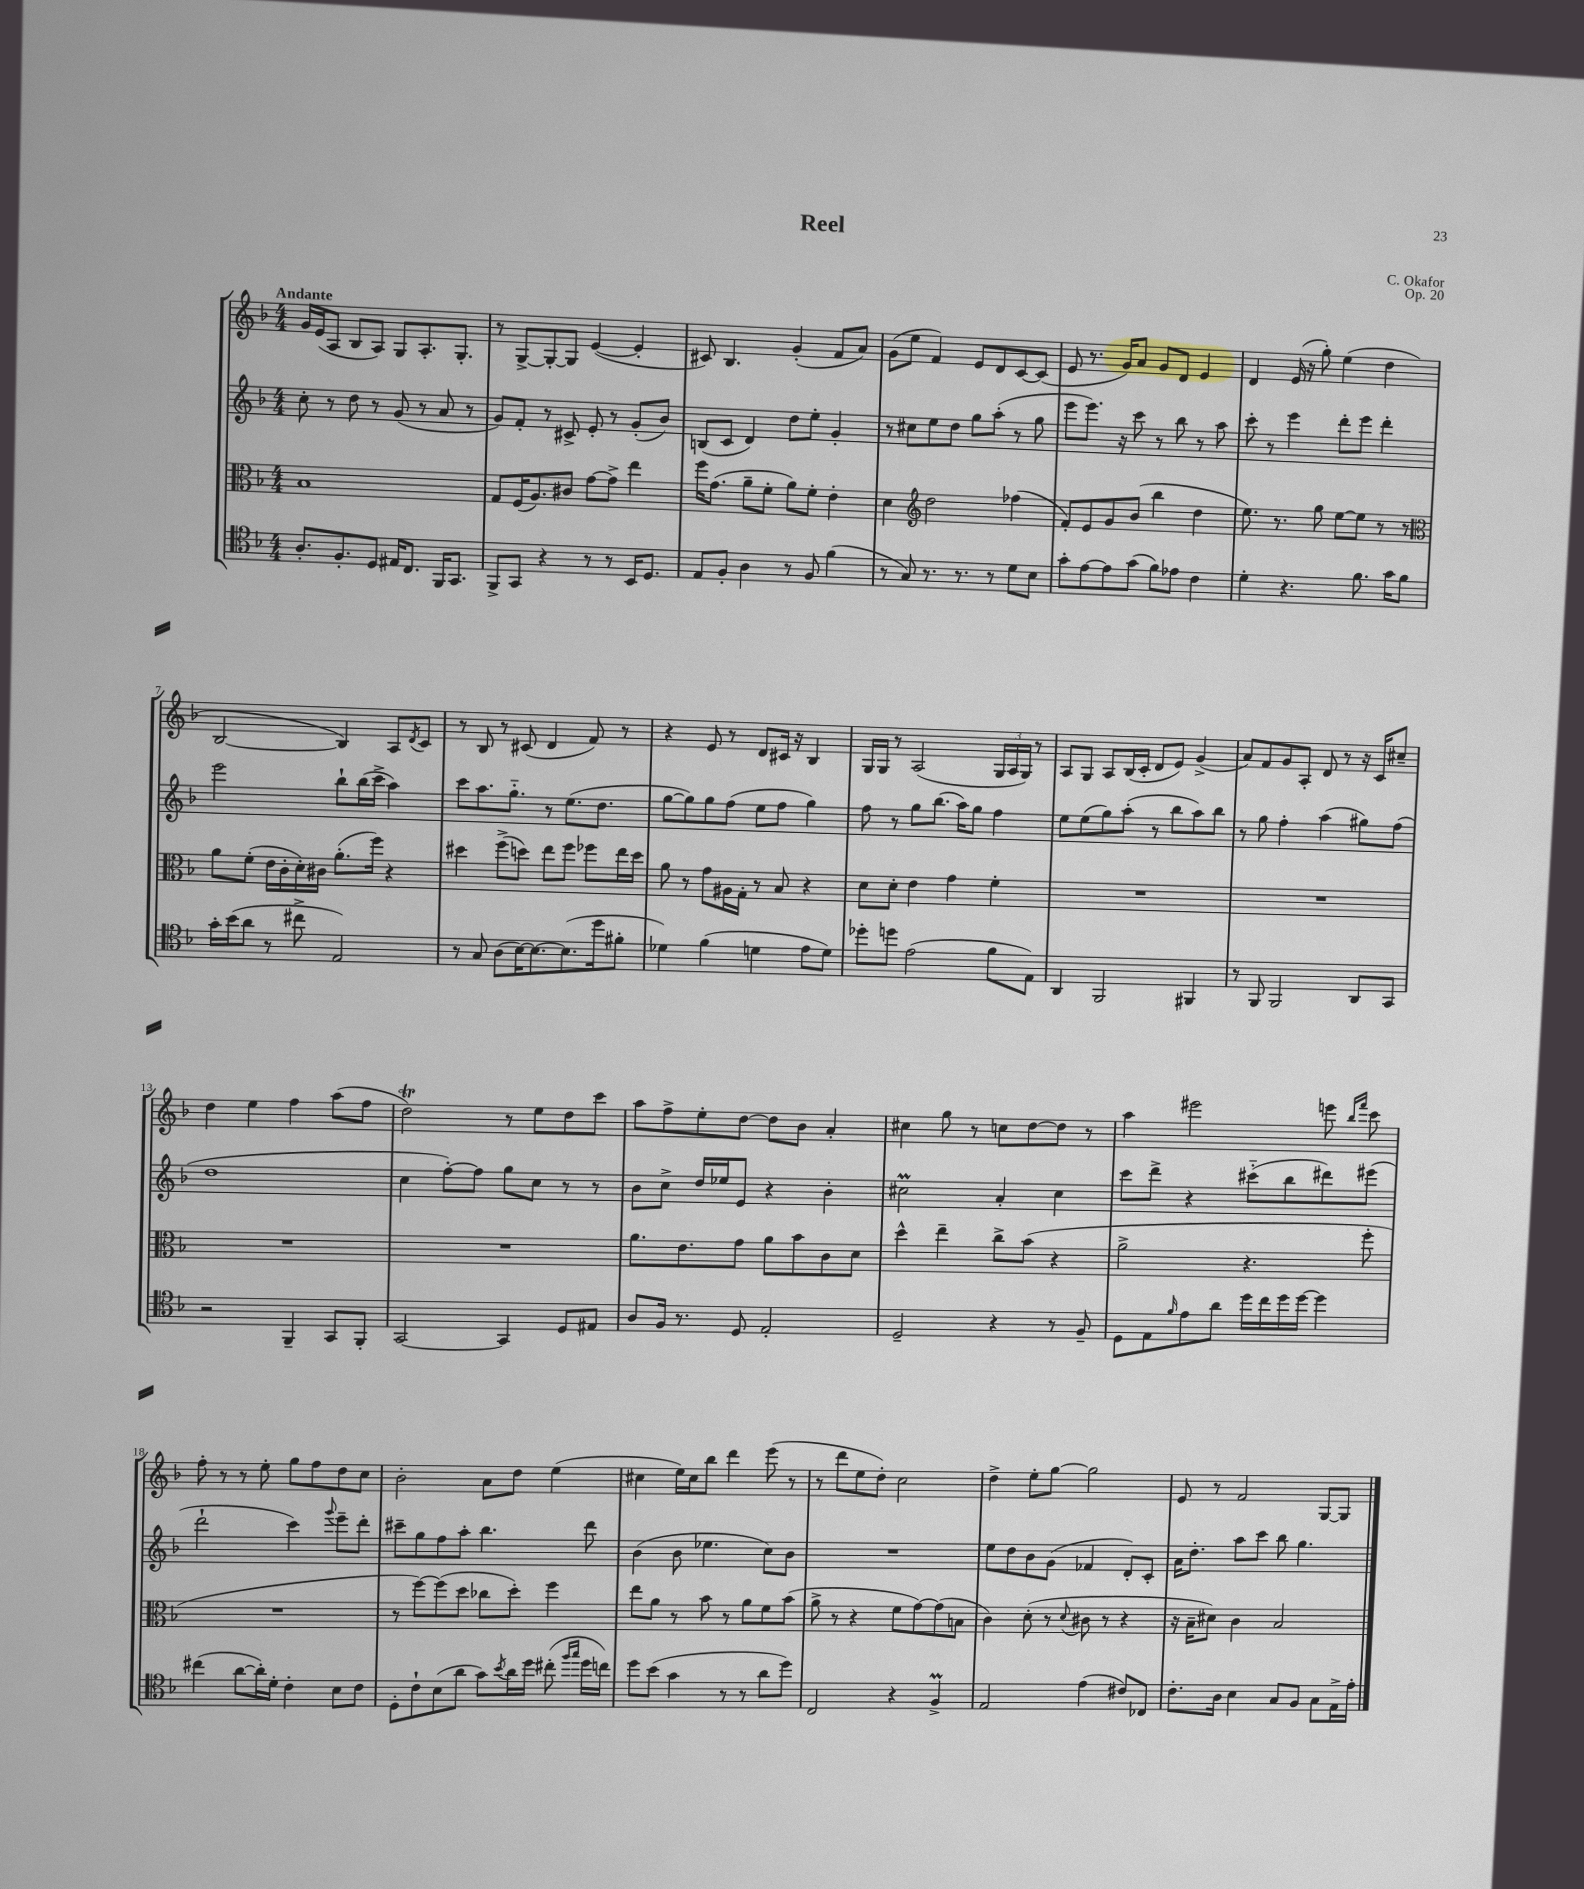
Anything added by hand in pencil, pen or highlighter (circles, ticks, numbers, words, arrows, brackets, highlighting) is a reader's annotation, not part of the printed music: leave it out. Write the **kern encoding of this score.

**kern	**kern	**kern	**kern
*staff4	*staff3	*staff2	*staff1
*clefC4	*clefC3	*clefG2	*clefG2
*k[b-]	*k[b-]	*k[b-]	*k[b-]
*M4/4	*M4/4	*M4/4	*M4/4
8.A'/L	1B-	8cc'\	16g/LL
.	.	.	(16e/J
.	.	8r	8A/J
8.F'/	.	.	.
.	.	8dd\	8B-/L
8D/J	.	8r	8A/J)
16E#/LK	.	(8g/	8G/L
8.C/J	.	.	.
.	.	8r	8.A'/
16FF/LK	.	8a/	.
8.GG/J	.	.	8.G'/J
.	.	8r	.
=	=	=	=
8FF^/L	8G/L	8g/L)	8r
8GG/J	(16F/K	8f'/J	[8G^/L
.	8.A/)	.	.
4r	.	8r	8G'/_
.	8c#/J	8c#^/	8G/]J
8r	[8g\L	8e'/	([4e/
8r	8g^\]J	8r	.
16BB-/LK	4ee\	(8g'/L	4e'/]
8.D/J	.	.	.
.	.	8b-/J)	.
=	=	=	=
8E/L	16ff\LK	(8B/L	8c#/)
.	(8.g\J	.	.
8F'/J	.	8c/J	4.B-/
4A\	8a~\L	4d/)	.
.	8f'\J	.	.
8r	8a\L)	8dd\L	(4g'/
8F/	8f'\J	8ee'\J	.
(4f\	4e'\	4g'/	8f/L
.	.	.	8a/J)
=	=	=	=
8r	4d\	8r	(8g\L
8G/)	.	8cc#\L	8ee\J
*	*clefG2	*	*
8.r	2dd\	8ee\	4f/)
.	.	8dd\J	.
8.r	.	.	.
.	.	8gg\L	8e/L
8r	.	(8aa'\J	8d/
8d\L	(4ff-\	8r	[8c/
8B-\J	.	8gg\	(8c/]J
=	=	=	=
8g'\L	8f'/L)	8eee\L	8e/
[8e\	8e/	8.eee\J)	8.r
8e\]	8g/	.	.
.	.	16r	16g/LK)
(8g\J	(8b-/J	8ccc\	8a/J
8f\L)	4bb-\	8r	8g/L
8e-\J	.	8bb-\	8d/J
4c\	4dd\	8r	4e/
.	.	8aa\	.
=	=	=	=
4d'\	8.ee\)	8ccc'\	4d/
.	.	8r	.
.	8.r	.	.
4.r	.	4eee\	(16e/
.	.	.	16r
.	8gg\	.	8gg'\)
.	[8ee\L	8ddd'\L	(4ee\
8.f\	8ee\]J	8eee\J	.
.	8r	4ddd'\	4dd\
16g\LK	.	.	.
8f\J	8r	.	.
=	=	=	=
*	*clefC3	*	*
16g'\LL	8a\L	2eee\	[2B-/
(16b-\J	.	.	.
8a\J	(8f'\J	.	.
8r	16e\LL	.	.
.	16c'\	.	.
8cc#^\	16d'\)	.	.
.	16c#\JJ	.	.
2E/)	(8.a'\L	8bb-`\L	4B-/])
.	.	(16bb-\L	.
.	16ff\Jk)	16ccc^\JJ	.
.	4r	4aa\)	8A/L
.	.	.	8qd/
.	.	.	8c/J
=	=	=	=
8r	4dd#\	8ccc\L	8r
8G/	.	8.aa\	8B-/
(8A\L	(8ff^\L	.	8r
.	.	8.gg'~\J	.
[16B-\K)	8dd\J)	.	(8c#/
8.B-\_	.	.	.
.	8ee\L	8r	4d/
(8.B-\]	8ff\J	(8.ee\L	.
.	8ff-\L	.	8f/)
16dd\k	.	8.dd\J	.
8f#'\J	16ee\L	.	8r
.	16dd\JJ	.	.
=	=	=	=
4d-\)	8a\	[8gg\L	4r
.	8r	8gg\])	.
(4f\	8g\L	8gg\	8e/
.	16A#\L	(8ff\J	8r
.	16G'\JJ	.	.
4d\	8r	8ee\L	8d/L
.	8B-/	8ff\J	16c#/Jk
.	.	.	16r
8e\L	4r	4gg\)	4B-/
8d\J)	.	.	.
=	=	=	=
8dd-'\L	8d\L	8ff\	16G/LL
.	.	.	16G/JJ
8dd\J	8d'\J	8r	8r
(2e\	4e\	8gg\L	(2A/
.	.	(8.bb-\J	.
.	4g\	.	.
.	.	16aa\LK)	.
.	.	8gg\J	.
8f\L	4f'\	4ff\	24G/LL
.	.	.	24A/
.	.	.	24G/JJ)
8E\J)	.	.	8r
=	=	=	=
4AA/	1r	8ee\L	8A/L
.	.	(8ee\	8G/J
2FF/	.	8gg\)	8A/L
.	.	(8aa'\J	(16B-/L
.	.	.	16c'/JJ
.	.	8r	8d/L
.	.	8bb-\L	8e/J)
4FF#/	.	8aa\)	(4g^/
.	.	8bb-\J	.
=	=	=	=
8r	1r	8r	8a/L)
8FF/	.	8gg\	8f/
2FF/	.	4ff'\	8g/
.	.	.	8A'/J
.	.	(4aa\	8d/
.	.	.	8r
8AA/L	.	8gg#\L)	16r
.	.	.	16c/LK
8GG/J	.	(8ff\J	8cc#~/J
=	=	=	=
2r	1r	1dd	4dd\
.	.	.	4ee\
4FF~/	.	.	4ff\
8GG/L	.	.	(8aa\L
8FF'/J	.	.	8ff\J
=	=	=	=
[2GG/	1r	4cc\	2dd\)
.	.	[8ff'\L)	.
.	.	8ff\]J	.
4GG/]	.	8gg\L	8r
.	.	8cc\J	8ee\L
8D/L	.	8r	8dd\
8E#/J	.	8r	8ccc\J
=	=	=	=
8A/L	8.a\L	8b-\L	8aa\L
16F/Jk	.	8cc^\J	8ff^\
8.r	8.e\	.	.
.	.	16dd/LL	8ee'\
.	.	16ee-/J	.
8D/	8g\J	8e/J	[8dd\J
2E'/	8a\L	4r	8dd\]L
.	8b-\	.	8b-\J
.	8c\	4b-'\	4a'/
.	8d\J	.	.
=	=	=	=
2D~/	4dd^^\	2cc#\	4cc#\
.	4ee~\	.	8gg\
.	.	.	8r
4r	8cc^\L	4a'/	8cc\L
.	(8b-\J	.	[8dd\
8r	4r	4cc#\	8dd\]J
8F~/	.	.	8r
=	=	=	=
8D\L	2a^\	8ccc\L	4aa\
8E\	.	8ddd^\J	.
16qqf/	.	.	.
8e\	.	4r	2eee#\
8a\J	.	.	.
16dd\LL	4.r	(8ccc#'~\L	.
16cc\	.	.	.
16dd\	.	8bb-\	.
[16dd\JJ	.	.	.
4dd\]	.	8ddd#\)	8eee\
.	.	.	16qqbb-/LL
.	.	.	16qqfff/JJ
.	8ff'\	(8eee#\J	8ccc\
=	=	=	=
(4cc#\	1r	2ddd`\	8ff'\
.	.	.	8r
[8a\L	.	.	8r
16a'\]L)	.	.	8ee'\
16d'\JJ	.	.	.
4c'\	.	4ccc\)	8gg\L
.	.	.	8ff\
.	.	8qqggg/	.
8B-\L	.	8eee~\L	8dd\
8c\J	.	8ddd'\J	8cc\J
=	=	=	=
8D'\L	8r	8ccc#~\L	2b-'\
8c`\	[8ff\L)	8gg\	.
(8B-\	(8ff\]	8ff\	.
8a\J	8dd\J	8aa'\J	.
8g\L)	8cc-\L	4.bb-\	8a\L
8qb-/	.	.	.
16a\L	8dd'\J)	.	8dd\J
16dd\JJ	.	.	.
(8cc#'\	4ff\	.	(4ee\
16qqff/LL	.	.	.
16qqgg/JJ	.	.	.
16dd\LL	.	8ddd\	.
16cc\JJ)	.	.	.
=	=	=	=
8dd\L	8ee\L	(4b-\	4cc#\
(8b-\J	8a\J	.	.
4g\	8r	8b-\	16ee\LL)
.	.	.	16cc#\J
.	8b-\	4.ee-\	8bb-\J
8r	8r	.	4ddd\
8r	8a\L	.	.
8a\L	8f\	8cc\L)	(8eee\
8dd\J)	(8b-\J	8b-\J	8r
=	=	=	=
2C/	8a^\	1r	8r
.	8r	.	8ddd\L
.	4r	.	8ee\
.	.	.	8dd'\J)
4r	8f\L	.	2cc\
.	[8g\)	.	.
4F^/	(8g\]	.	.
.	8B\J	.	.
=	=	=	=
2E/	4c\)	8ee\L	4dd^\
.	.	8dd\	.
.	(8d'\	8b-\	8ee'\L
.	8r	(8g\J	[8gg\J
.	8qqd/	.	.
(4e\	8c#\	4f-/	2gg\]
.	8r	.	.
8c#/L)	4r	8d'/L)	.
8C-/J	.	8c'/J	.
=	=	=	=
8.c'\L	16r	16a\LK	8e/
.	16B-~\LK	8.dd'\J	.
.	8d#\J)	.	8r
16A\Jk	.	.	.
4B-\	4c\	8aa\L	2f/
.	.	8ccc\J	.
8G/L	2B-/	8bb-\	.
8F/J	.	4.gg\	.
8G\L	.	.	[8G/L
16E^\L	.	.	8G/]J
16e'\JJ	.	.	.
==	==	==	==
*-	*-	*-	*-
